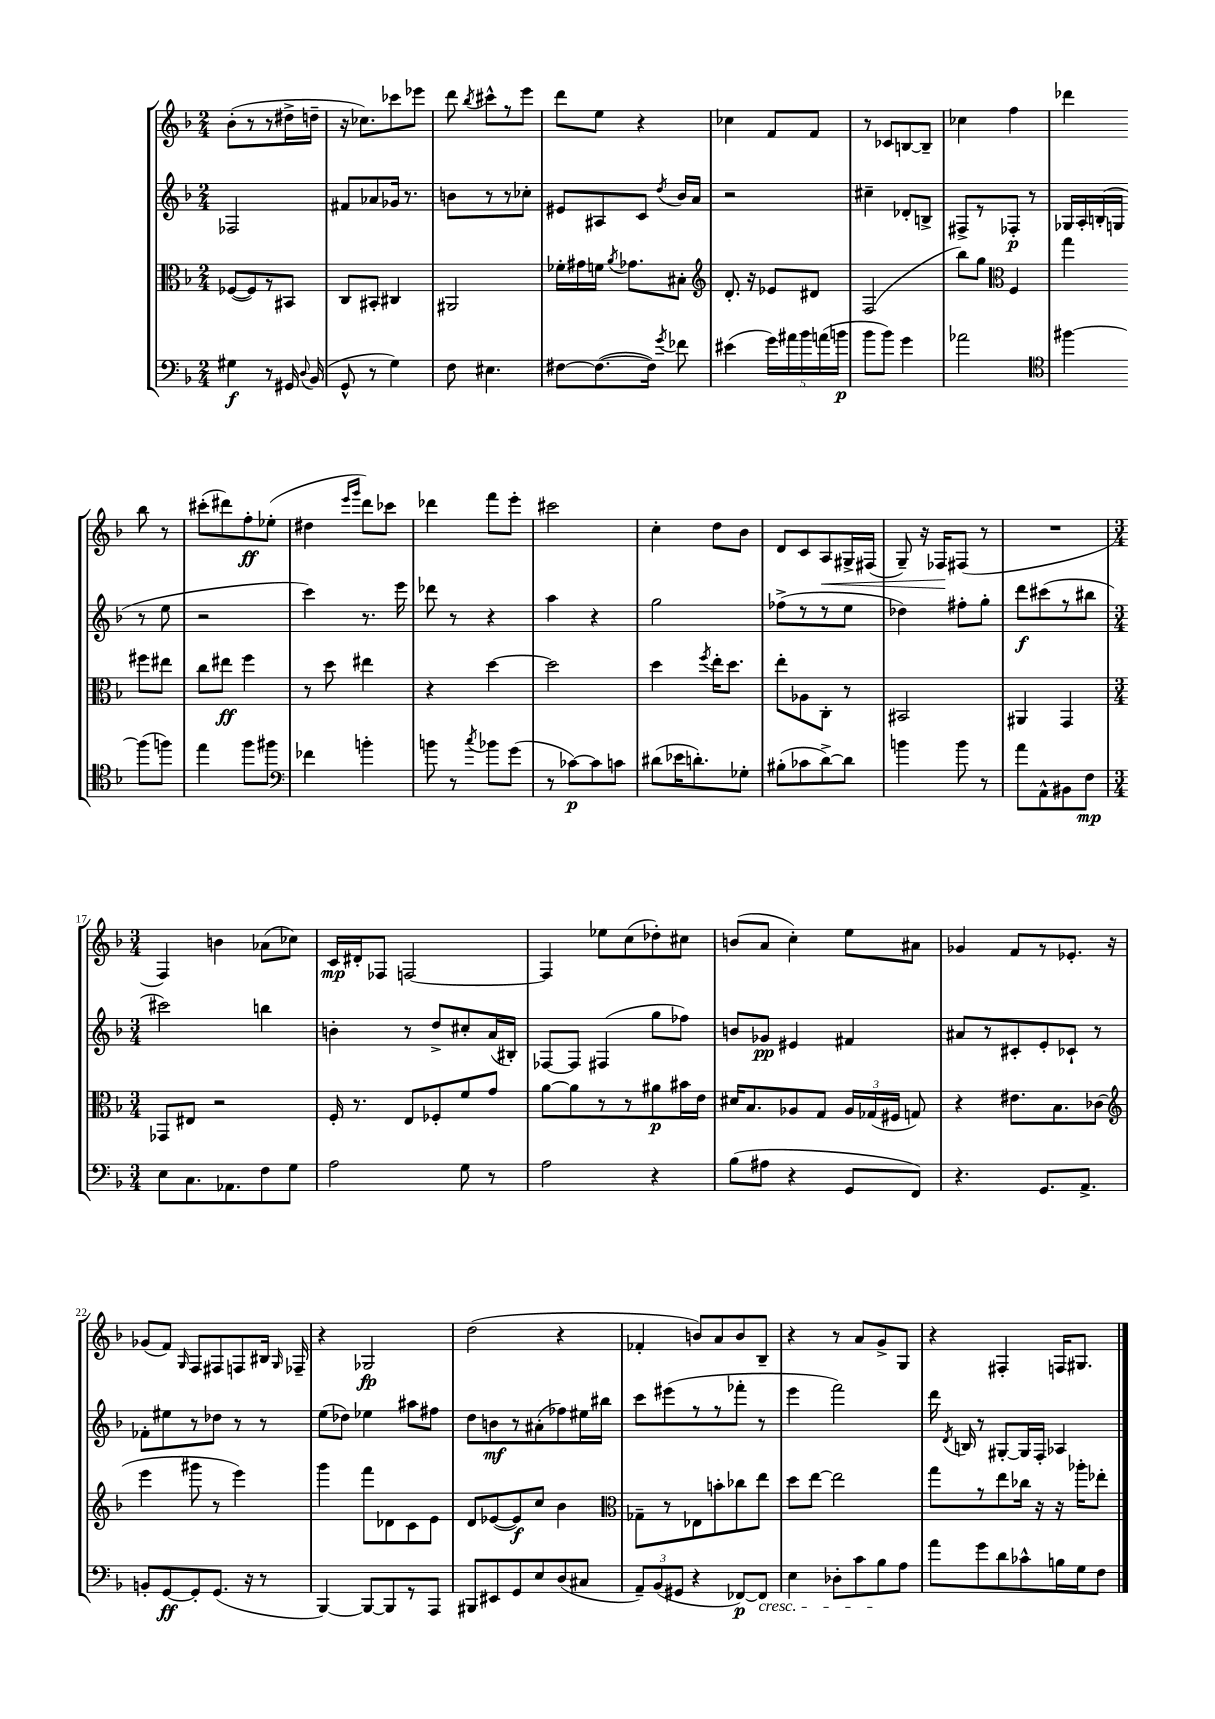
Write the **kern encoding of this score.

**kern	**kern	**kern	**kern
*staff4	*staff3	*staff2	*staff1
*clefF4	*clefC3	*clefG2	*clefG2
*k[b-]	*k[b-]	*k[b-]	*k[b-]
*M2/4	*M2/4	*M2/4	*M2/4
4G#\	([8F-/L	2F-/	(8b-'\L
.	8F-/])	.	8r
8r	8r	.	8r
16GG#/	8BB#/J	.	16dd#^\L
8qqD/	.	.	.
(16BB-/	.	.	16dd~\JJ
=	=	=	=
8GG^^/	8C/L	8f#/L	16r
.	.	.	8.cc-\L)
8r	8BB#'/J	8a-/	.
4G\)	4C#/	16g-/Jk	8ccc-\
.	.	8.r	.
.	.	.	8eee-\J
=	=	=	=
8F\	2AA#/	8b\L	8ddd\
.	.	.	8qbb-/
4.E#\	.	8r	8ccc#^^\L
.	.	8r	8r
.	.	8cc-'\J	8eee\J
=	=	=	=
[8F#\L	16f-'\LL	8e#/L	8ddd\L
.	16g#\	.	.
(8.F#\_	16f\JJ	8A#/	8ee\J
.	8qa/	.	.
.	8.g-\L	.	.
.	.	8c/J	4r
16F#\]Jk)	.	.	.
8qg/	.	8qdd/	.
8f-\	8B#'\J	16b-/LL	.
.	.	16a/JJ	.
=	=	=	=
*	*clefG2	*	*
(4e#\	8.d'/	2r	4cc-\
.	16r	.	.
20g\LL)	8e-/L	.	8f/L
20a#\	.	.	.
20b-\	.	.	.
.	8d#/J	.	8f/J
(20a\	.	.	.
20b\JJ	.	.	.
=	=	=	=
8b-\L	(2F/	4cc#~\	8r
8b-\J)	.	.	8c-/L
4g\	.	8d-'/L	[8B/
.	.	8B^/J	8B~/]J
=	=	=	=
2a-\	8bb-\L)	8F#^/L	4cc-\
.	8gg\J	8r	.
*	*clefC3	*	*
.	4F/	8F-'/J	4ff\
.	.	8r	.
=	=	=	=
*clefC4	*	*	*
[4ff#\	4gg\	16G-/LL	4ddd-\
.	.	16A'/	.
.	.	(16B'/	.
.	.	16G/JJ	.
(8ff#\]L	8ff#\L	8r	8bb-\
8ff\J)	8ee#\J	8ee\	8r
=	=	=	=
4ee\	8cc\L	2r	(8ccc#'\L
.	8ee#\J	.	8ddd#\)
8ff\L	4ff\	.	8ff'\
8ff#\J	.	.	(8ee-'\J
=	=	=	=
*clefF4	*	*	*
4f-\	8r	4ccc\)	4dd#\
.	8dd\	.	.
.	.	.	16qqeee/LL
.	.	.	16qqggg/JJ
4b'\	4ee#\	8.r	8ddd\L)
.	.	.	8ccc-\J
.	.	16eee\	.
=	=	=	=
8b\	4r	8ddd-\	4ddd-\
8r	.	8r	.
8qcc/	.	.	.
8b-\L	[4dd\	4r	8fff\L
(8g\J	.	.	8eee'\J
=	=	=	=
8r	2dd\]	4aa\	2ccc#\
[8c-\L)	.	.	.
8c-\]	.	4r	.
8c\J	.	.	.
=	=	=	=
(8d#\L	4dd\	2gg\	4cc'\
16e-\K	.	.	.
8.d'\)	.	.	.
.	8qff/	.	.
.	16ee'\LK	.	8dd\L
.	8.dd\J	.	.
8G-'\J	.	.	8b-\J
=	=	=	=
(8B#'\L	8ee'\L	(8ff-^\L	8d/L
8c-\	8A-\	8r	8c/
[8d^\)	8C'\J	8r	8A/
8d\]J	8r	8ee\J	16G#^/L
.	.	.	(16F#/JJ
=	=	=	=
4b\	2BB#/	4dd-\)	8G~/)
.	.	.	16r
.	.	.	16F-/LK
8b\	.	8ff#'\L	(8F#/J
8r	.	8gg'\J	8r
=	=	=	=
8a\L	4AA#/	8ddd\L	2r
8AA^^\	.	(8ccc#\	.
8BB#\	4GG/	8r	.
8F\J	.	8bb#\J	.
=	=	=	=
*M3/4	*M3/4	*M3/4	*M3/4
8E\L	8GG-/L	2ccc#\)	4F/)
8.C\	8E#/J	.	.
.	2r	.	4b\
8.AA-\	.	.	.
8F\	.	4bb\	(8a-\L
8G\J	.	.	8cc-\J)
=	=	=	=
2A\	16F'/	4b'\	16c/LL
.	8.r	.	16d#'/J
.	.	.	8F-/J
.	8E/L	8r	[2F/
.	8F-'/	8dd^/L	.
8G\	8f/	8cc#'/	.
8r	8g/J	(16a/L	.
.	.	16B#'/JJ)	.
=	=	=	=
2A\	[8a\L	[8F-/L	4F/]
.	8a\]	8F-/]J	.
.	8r	(4F#/	8ee-\L
.	8r	.	(8cc\
4r	8a#\	8gg\L	8dd-'\)
.	16b#\L	8ff-\J)	8cc#\J
.	16e\JJ	.	.
=	=	=	=
(8B-\L	16d#/LK	8b/L	(8b/L
.	8.B-/	.	.
8A#\J	.	8g-/J	8a/J
4r	8A-/	4e#/	4cc'\)
.	8G/J	.	.
8GG/L	24A-/LL	4f#/	8ee\L
.	(24G-/	.	.
.	24F#/JJ	.	.
8FF/J)	8G/)	.	8a#\J
=	=	=	=
4.r	4r	8a#/L	4g-/
.	.	8r	.
.	8.e#\L	8c#'/	8f/L
8.GG/L	.	8e'/	8r
.	8.B-\	.	.
.	.	8c-`/J	8.e-'/J
8.AA^/J	.	.	.
.	(8c-\J	8r	.
.	.	.	16r
=	=	=	=
*	*clefG2	*	*
8BB'/L	4eee\	8f-'\L	(8g-/L
[8GG/	.	8ee#\	8f/J)
.	.	.	16qqG/
8GG'/]	8ggg#\	8r	8F/L
(8.GG/J	8r	8dd-\J	8F#/
.	4eee\)	8r	8F/
16r	.	.	.
8r	.	8r	16B#/Jk
.	.	.	16qqG/
.	.	.	16F-~/
=	=	=	=
[4BBB-/)	4ggg\	(8ee\L	4r
.	.	8dd-\J)	.
8BBB-/_L	8fff\L	4ee-\	2G-/
8BBB-/]	8d-\	.	.
8r	8c\	8aa#\L	.
8AAA/J	8e\J	8ff#\J	.
=	=	=	=
8BBB#/L	8d/L	8dd\L	(2dd\
8EE#/	([8e-/	8b\	.
8GG/	8e-/])	8r	.
8E/	8cc/J	(8a#'\	.
(8D/	4b-\	8ff-\)	4r
8C#/J	.	16ee#\L	.
.	.	16bb#\JJ	.
=	=	=	=
*	*clefC3	*	*
12AA~/L)	8G-~\L	8ccc\L	4f-'/
(12BB-/	.	.	.
.	8r	(8eee#\	.
12GG#/J	.	.	.
4r	8E-\	8r	8b/L)
.	8b'\	8r	8a/
[8FF-/L)	8cc-\	8fff-'\J	8b/
8FF-/]J	8ee\J	8r	8B-~/J
=	=	=	=
4E\	8dd\L	4eee\	4r
.	[8ee\J	.	.
8D-'\L	2ee\]	2fff\)	8r
8c\	.	.	8a/L
8B-\	.	.	8g^/
8A\J	.	.	8G/J
=	=	=	=
8a\L	8gg\L	16ddd\	4r
.	.	8qd/	.
.	.	16B/	.
8g\	8r	8r	.
8d\	8ee\	[8G#'/L	4F#'/
8c-^^\	16cc-\Jk	16G#/]L	.
.	16r	16F'/JJ	.
16B\L	16r	4A-/	16F/LK
16G\J	16aa-'\LK	.	8.G#/J
8F\J	8ee-'\J	.	.
==	==	==	==
*-	*-	*-	*-
